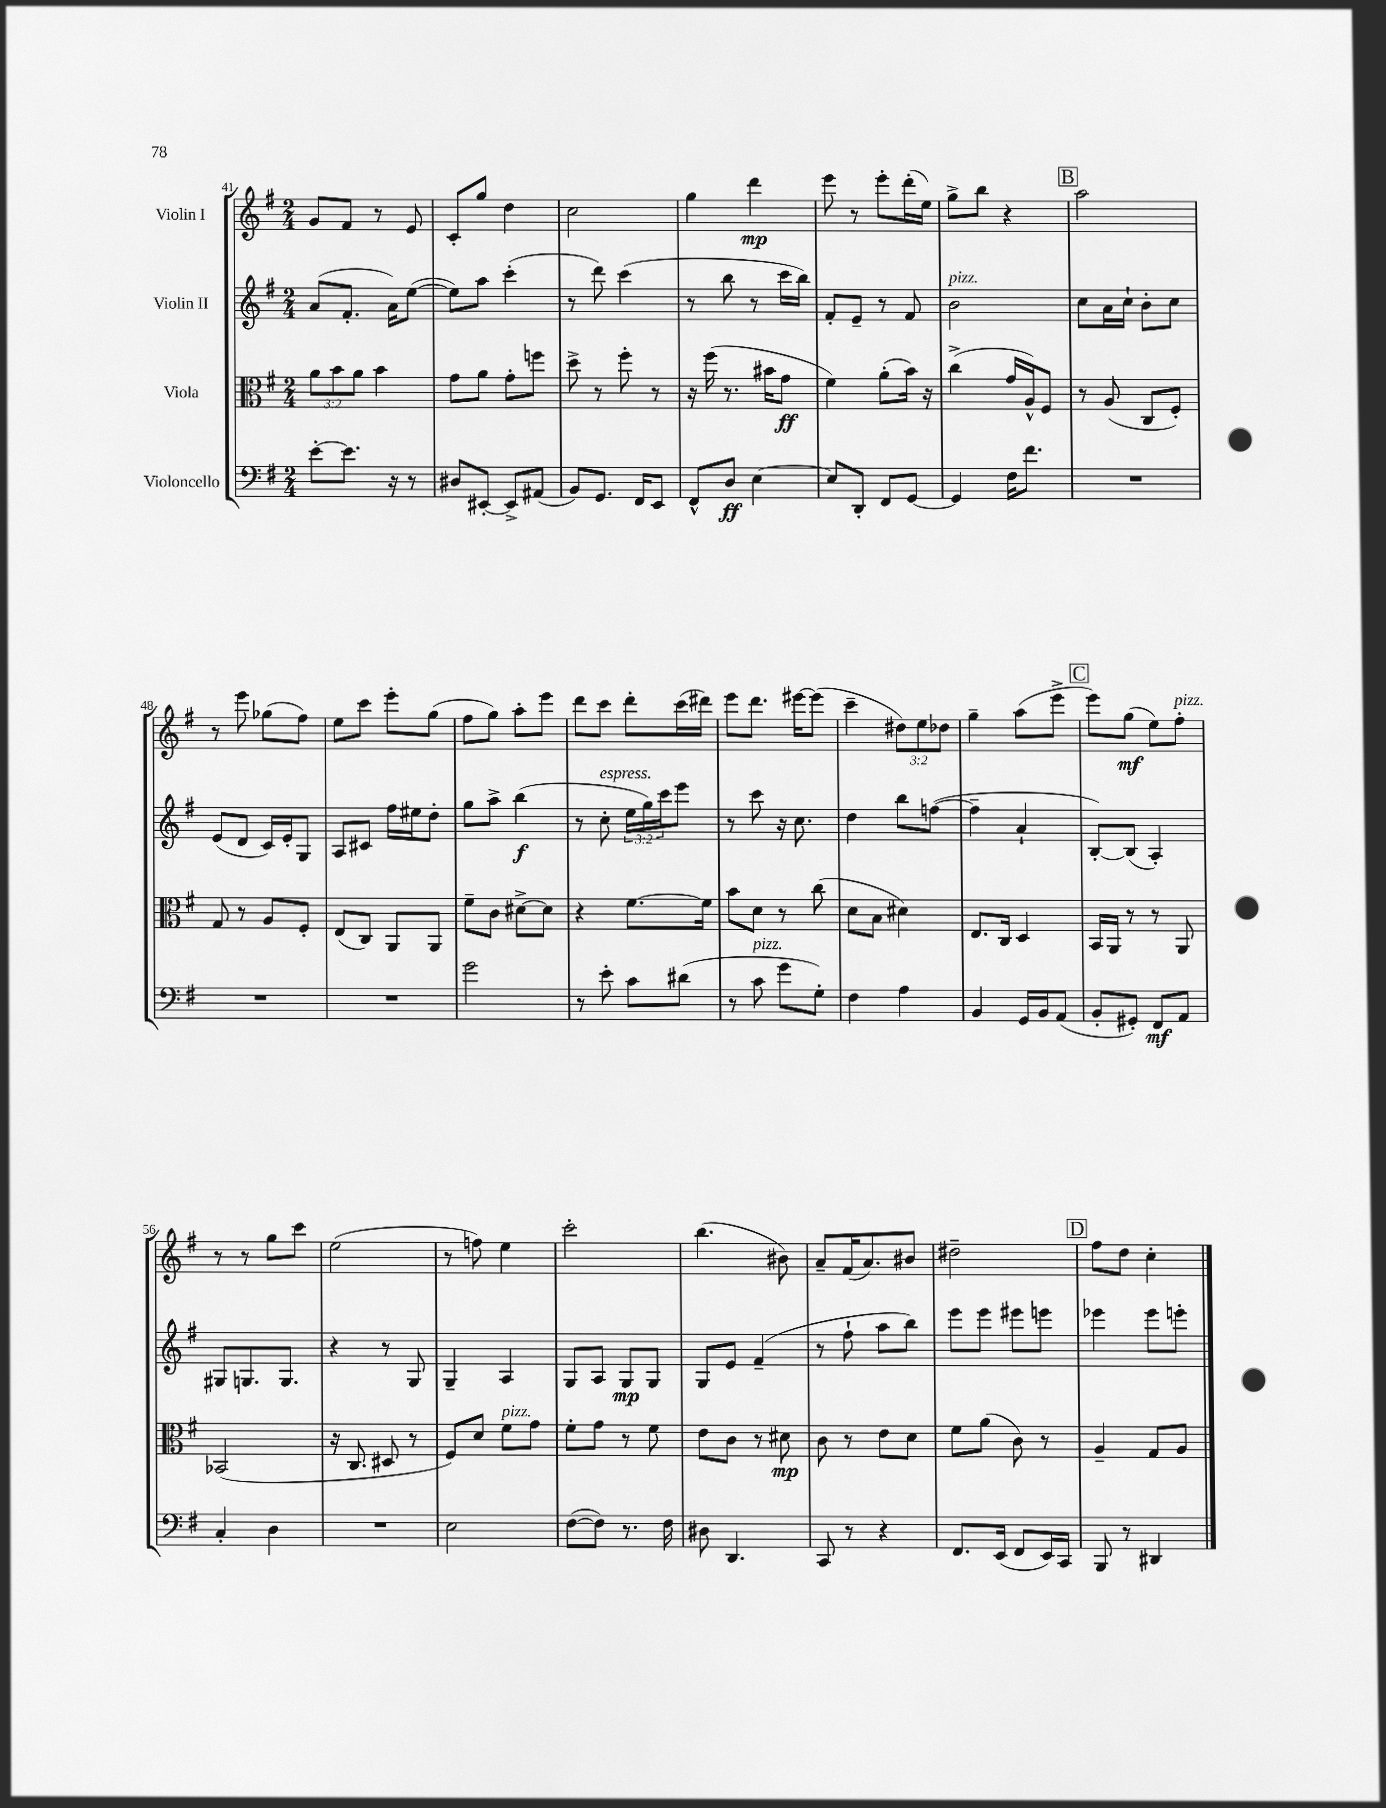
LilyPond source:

<<
\new StaffGroup <<
\new Staff = "s0" \with { instrumentName = "Violin I" } {
    \clef treble \key g \major \numericTimeSignature \time 2/4 \override Staff.TupletNumber.text = #tuplet-number::calc-fraction-text
    g'8 fis'8 r8 e'8 |
    c'8-. g''8 d''4 |
    c''2 |
    g''4 d'''4\mp |
    e'''8 r8 e'''8-. d'''16-.( e''16) |
    g''8-> b''8 r4 |
    \mark \markup { \box "B" } a''2 |
    r8 e'''8 ges''8( fis''8) |
    e''8 c'''8 e'''8-. g''8( |
    fis''8 g''8) a''8-. e'''8 |
    d'''8 c'''8 d'''8-. c'''16( dis'''16) |
    e'''8 d'''8. eis'''16~ eis'''8( |
    c'''4-- \tuplet 3/2 { dis''8) e''8 des''8 } |
    g''4-- a''8( e'''8-> |
    \mark \markup { \box "C" } e'''8) g''8\mf( e''8) fis''8-.^\markup { \italic "pizz." } |
    r8 r8 g''8 c'''8 |
    e''2( |
    r8 f''8) e''4 |
    c'''2-. |
    b''4.( bis'8) |
    a'8-- fis'16( a'8.) bis'8 |
    dis''2-- |
    \mark \markup { \box "D" } fis''8 d''8 c''4-. \bar "|." |
}
\new Staff = "s1" \with { instrumentName = "Violin II" } {
    \clef treble \key g \major \numericTimeSignature \time 2/4 \override Staff.TupletNumber.text = #tuplet-number::calc-fraction-text
    a'8( fis'8.-. a'16) e''8~( |
    e''8) a''8 c'''4-.( |
    r8 d'''8) c'''4( |
    r8 b''8 r8 c'''16 b''16) |
    fis'8-. e'8-- r8 fis'8 |
    b'2^\markup { \italic "pizz." } |
    \mark \markup { \box "B" } c''8 a'16 c''16-! b'8-. c''8 |
    e'8( d'8 c'16) e'16-. g8 |
    a8 cis'8 fis''16 eis''16 d''8-. |
    g''8 a''8-> b''4\f( |
    r8 c''8-.^\markup { \italic "espress." } \tuplet 3/2 { e''16 g''16) c'''16 } e'''8 |
    r8 c'''8 r16 c''8. |
    d''4 b''8 f''8~( |
    f''4-- a'4-! |
    \mark \markup { \box "C" } b8~-.) b8( a4-.) |
    gis8 g8. g8. |
    r4 r8 g8 |
    g4-- a4 |
    g8 a8 g8\mp g8 |
    g8 e'8 fis'4--( |
    r8 fis''8-! a''8 b''8) |
    e'''8 e'''8 eis'''8 e'''8 |
    \mark \markup { \box "D" } ees'''4 ees'''8 e'''8-. \bar "|." |
}
\new Staff = "s2" \with { instrumentName = "Viola" } {
    \clef alto \key g \major \numericTimeSignature \time 2/4 \override Staff.TupletNumber.text = #tuplet-number::calc-fraction-text
    \tuplet 3/2 { a'8 b'8 a'8 } b'4 |
    g'8 a'8 g'8-. f''8 |
    d''8-> r8 fis''8-. r8 |
    r16 fis''16( r8. bis'16 g'8\ff |
    fis'4) a'8-.( b'16) r16 |
    c''4->( g'16 a16-^) fis8 |
    \mark \markup { \box "B" } r8 a8( c8 fis8-.) |
    g8 r8 a8 fis8-. |
    e8( c8) a,8 a,8 |
    fis'8-- c'8 dis'8~-> dis'8 |
    r4 fis'8.~ fis'16 |
    b'8 d'8 r8 c''8( |
    d'8 b8 dis'4) |
    e8. c16 d4 |
    \mark \markup { \box "C" } b,16 a,16 r8 r8 a,8 |
    bes,2( |
    r16 c8. dis8 r8 |
    fis8) d'8 fis'8^\markup { \italic "pizz." } g'8 |
    fis'8-. g'8 r8 fis'8 |
    e'8 c'8 r8 dis'8\mp |
    c'8 r8 e'8 d'8 |
    fis'8 a'8( c'8) r8 |
    \mark \markup { \box "D" } a4-- g8 a8 \bar "|." |
}
\new Staff = "s3" \with { instrumentName = "Violoncello" } {
    \clef bass \key g \major \numericTimeSignature \time 2/4
    e'8~-. e'8. r16 r8 |
    dis8 eis,8~-. eis,8-> ais,8( |
    b,8) g,8. fis,16 e,8 |
    fis,8-^ d8\ff e4~ |
    e8 d,8-. fis,8 g,8~ |
    g,4 fis16 fis'8. |
    \mark \markup { \box "B" } R2 |
    R2 |
    R2 |
    g'2 |
    r8 e'8-. c'8 dis'8( |
    r8 c'8^\markup { \italic "pizz." } g'8 g8-.) |
    fis4 a4 |
    b,4 g,16 b,16 a,8( |
    \mark \markup { \box "C" } b,8-. gis,8-.) fis,8\mf a,8 |
    c4-. d4 |
    R2 |
    e2 |
    fis8~( fis8) r8. fis16 |
    dis8 d,4. |
    c,8 r8 r4 |
    fis,8. e,16( fis,8 e,16) c,16 |
    \mark \markup { \box "D" } b,,8 r8 dis,4 \bar "|." |
}
>>
>>
\layout { \context { \Score currentBarNumber = #41 } }
